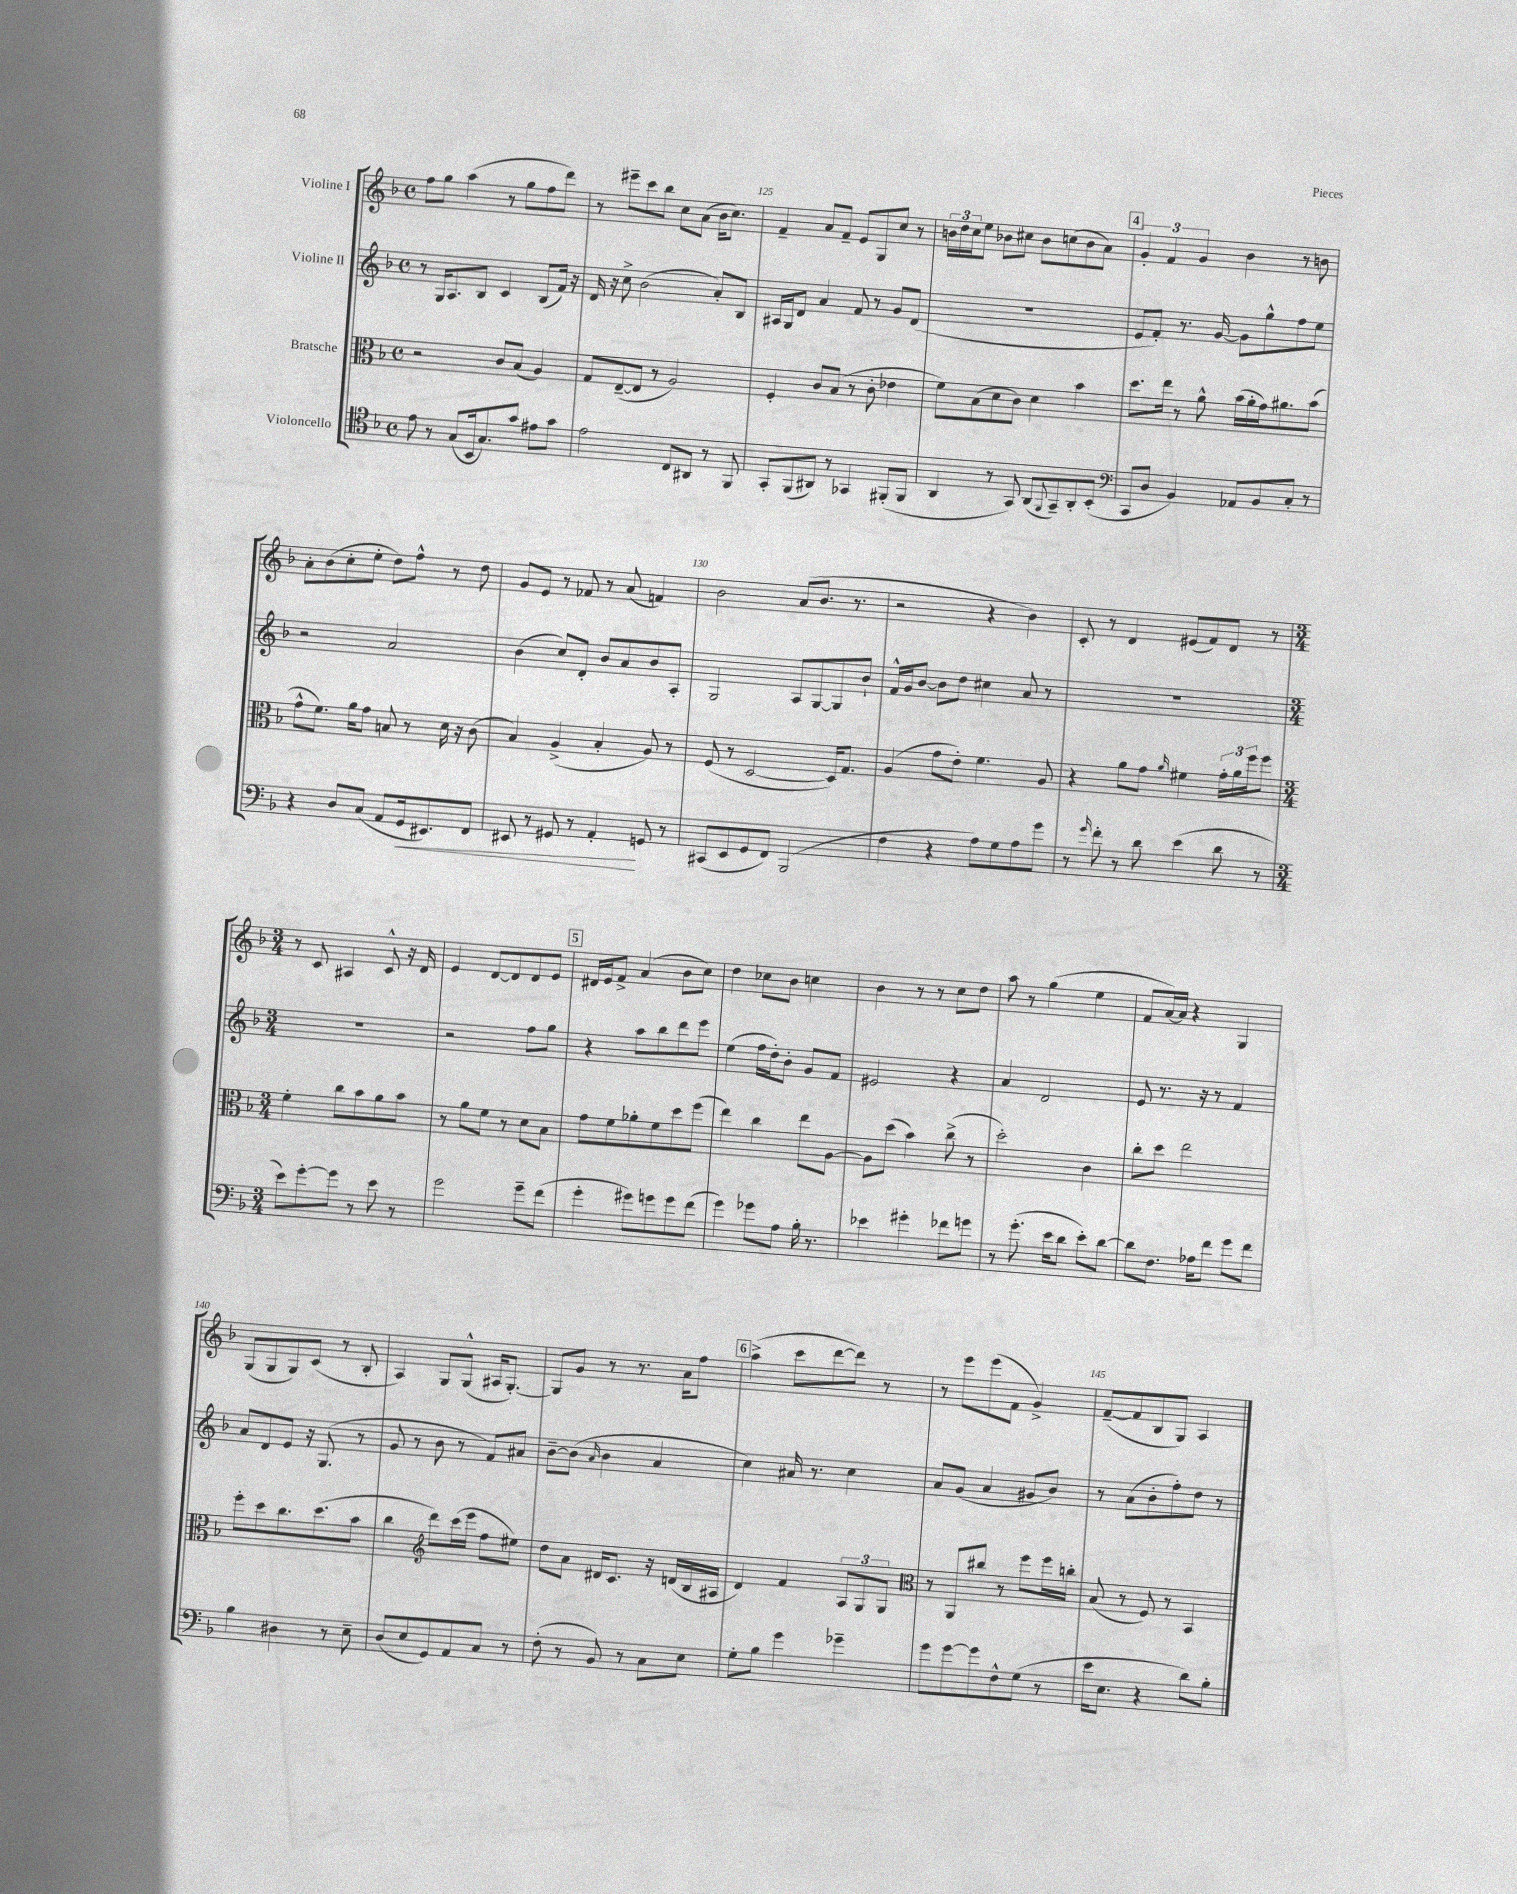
<<
\new StaffGroup <<
\new Staff = "s0" \with { instrumentName = "Violine I" } {
    \clef treble \key f \major \defaultTimeSignature \time 4/4
    f''8 g''8 a''4( r8 g''8 f''8 d'''8) |
    r8 eis'''8-- c'''8 bes''8 c''8 a'8( bes'16 c''8.) |
    f'4-- a'8 f'8-- e'8 g8 c''8 r8 |
    \tuplet 3/2 { b'16 d''16 c''16 } e''8 bes'8 cis''8 bes'8 c''8( bes'8 a'8) |
    \mark \markup { \box "4" } \tuplet 3/2 { g'4-. f'4 g'4 } bes'4 r8 b'8 |
    a'8-. bes'8( c''8-. e''8-. d''8) f''8-^ r8 d''8 |
    g'8 e'8 r8 fes'8 r8 a'8( f'4) |
    bes'2 a'8( bes'8. r8. |
    r2 r4 bes'4) |
    c'8-. r8 d'4 eis'8( f'8) d'8 r8 |
    \numericTimeSignature \time 3/4 r8 c'8 ais4 c'8-^ r16 d'16 |
    e'4 d'8~ d'8 d'8 e'8 |
    \mark \markup { \box "5" } dis'16 e'16 f'8-> a'4( bes'8 c''8) |
    d''4 ces''8 bes'8 c''4 |
    bes'4 r8 r8 c''8 d''8 |
    a''8 r8 g''4( e''4 |
    f'8 a'16~) a'16 r4 g4 |
    g8( g8 g8) c'8( r8 bes8-. |
    a4) g8 g8-^( ais16 g8.~-.) |
    g8 g'8 r8 r8. a'16 f''8 |
    \mark \markup { \box "6" } a''4->( c'''8 d'''8~ d'''8) r8 |
    r8 e'''8 e'''8( f'8 g'4->) |
    f'8~--( f'8 bes8 g8) a4 \bar "|." |
}
\new Staff = "s1" \with { instrumentName = "Violine II" } {
    \clef treble \key f \major \defaultTimeSignature \time 4/4
    r8 g16 a8. bes8 c'4 bes8( f'16) r16 |
    d'16 r16 c''8-> bes'2( a'8-.) bes8 |
    ais16 g16 d'8 a'4 f'8 r8 g'8 d'8( |
    r1 |
    \mark \markup { \box "4" } e'8 f'8-.) r8. g'16~ g'8 g''8-^ f''8 e''8 |
    r2 a'2 |
    bes'4( c''8) d'8-. bes'8 a'8 bes'8 a8-. |
    g2 a8 g8~ g8 bes'8-! |
    f'16-^ g'16 bes'8~ bes'8 d''8 cis''4 a'8 r8 |
    R1 |
    \numericTimeSignature \time 3/4 R2. |
    r2 f''8 g''8 |
    \mark \markup { \box "5" } r4 a''8 bes''8 d'''8 e'''8 |
    e''4( f''16 d''16-.) bes'8-. g'8 f'8 |
    eis'2 r4 |
    a'4 d'2 |
    e'8 r8. r16 r8 f'4 |
    a'8 d'8 e'8 r16 g8.( r8 |
    g'8 r8 bes'8 r8 f'8) ais'8 |
    bes'8~-- bes'8( \grace { a'16 } bes'4 a'4 |
    \mark \markup { \box "6" } c''4) ais'16 r8. c''4 |
    a'8 g'8( a'4 gis'8 bes'8) |
    r8 a'8( bes'8-. f''8-.) d''8 r8 \bar "|." |
}
\new Staff = "s2" \with { instrumentName = "Bratsche" } {
    \clef alto \key f \major \defaultTimeSignature \time 4/4
    r2 c'8 bes8( a4) |
    g8 e8~--( e8 r8 a2) |
    f4-. c'8 bes8( r8 c'8-. ees'4 |
    f'8) bes8( d'8 c'8) d'4 bes'4 |
    \mark \markup { \box "4" } d''8. e''16 r8 a'8-^ bes'16( a'16-. g'16) ais'8. bes'8( |
    g'8-^ f'8.) a'16 g'8 b8 r8 d'16 r16 c'8( |
    bes4) a4->( bes4-. a8) r8 |
    f8( r8 d2~ d16) g8. |
    a4( g'8 e'8-.) f'4. a8 |
    r4 a'8 g'8 \grace { a'16 } fis'4 \tuplet 3/2 { g'16-. a'16 f''16 } f''8 |
    \numericTimeSignature \time 3/4 f'4-. c''8 bes'8 a'8 bes'8 |
    r8 a'8 f'8 r8 d'8 bes8 |
    \mark \markup { \box "5" } g'8 f'8 aes'8-. f'8 d''8 f''8( |
    e''4) c''4 e''8 a8~ |
    a8 d''8( bes'4) c''8->( r8 |
    d''2-.) c'4 |
    c''8-. d''8 e''2 |
    f''8-. d''8 c''8. d''8.( bes'8 |
    c''4 \clef treble d'''8) c'''16( e'''16 f''8 eis''8) |
    d''8 a'8 dis'16 c'8. r16 d'16( bes16 ais16 |
    \mark \markup { \box "6" } d'4) f'4 \tuplet 3/2 { a8 g8 g8 } |
    \clef alto r8 a,8 cis''8 r8 f''8 f''16 c''16-. |
    bes8( r8 f8) r8 bes,4 \bar "|." |
}
\new Staff = "s3" \with { instrumentName = "Violoncello" } {
    \clef tenor \key f \major \defaultTimeSignature \time 4/4
    e'8 r8 g8( bes,16 g8.) g'8 eis'8 g'8 |
    e'2 c8 ais,8 r8 f,8 |
    g,8-. f,8( ais,8) r8 ges,4 fis,8-.( fis,8 |
    a,4 r8 g,8) a,8( \appoggiatura { f,8 } g,8--) a,8-. bes,8-.( |
    \mark \markup { \box "4" } \clef bass c,8 d8 bes,4) aes,8 bes,8 c8-. r8 |
    r4 d8 c8( a,8 g,16\< eis,8.) f,8 |
    eis,8 r8 gis,8 r8 a,4-.\! g,8 r8 |
    cis,8( e,8 g,8 f,8) bes,,2( |
    f4 r4 a8) g8 a8 g'8 |
    r8 \grace { g'16 } f'8-. r8 d'8 e'4( d'8 r8 |
    \numericTimeSignature \time 3/4 e'8) g'8~-. g'8 r8 e'8 r8 |
    g'2 g'8-- f'8( |
    \mark \markup { \box "5" } g'4-. gis'8) g'8 g'8 f'8( |
    g'4) ges'8 a8 bes16-. r8. |
    ees'4 gis'4-. fes'8 g'8 |
    r8 g'8.-.( e'16 d'8 e'8-.) d'8~ |
    d'8 f8. aes16 f'8 g'8 f'8 |
    bes4 dis4 r8 e8-- |
    d8( e8 g,8) a,8 c8 r8 |
    f8-.( r8 bes,8) r8 c8 e8 |
    \mark \markup { \box "6" } g8-. bes8 g'4 ges'4-- |
    g'8 g'8~ g'8 f8-^ g8( r8 |
    e'16 e8. r4 d'8) bes8-. \bar "|." |
}
>>
>>
\layout { \context { \Score currentBarNumber = #123 \override BarNumber.break-visibility = ##(#f #t #t) barNumberVisibility = #(every-nth-bar-number-visible 5) } }
